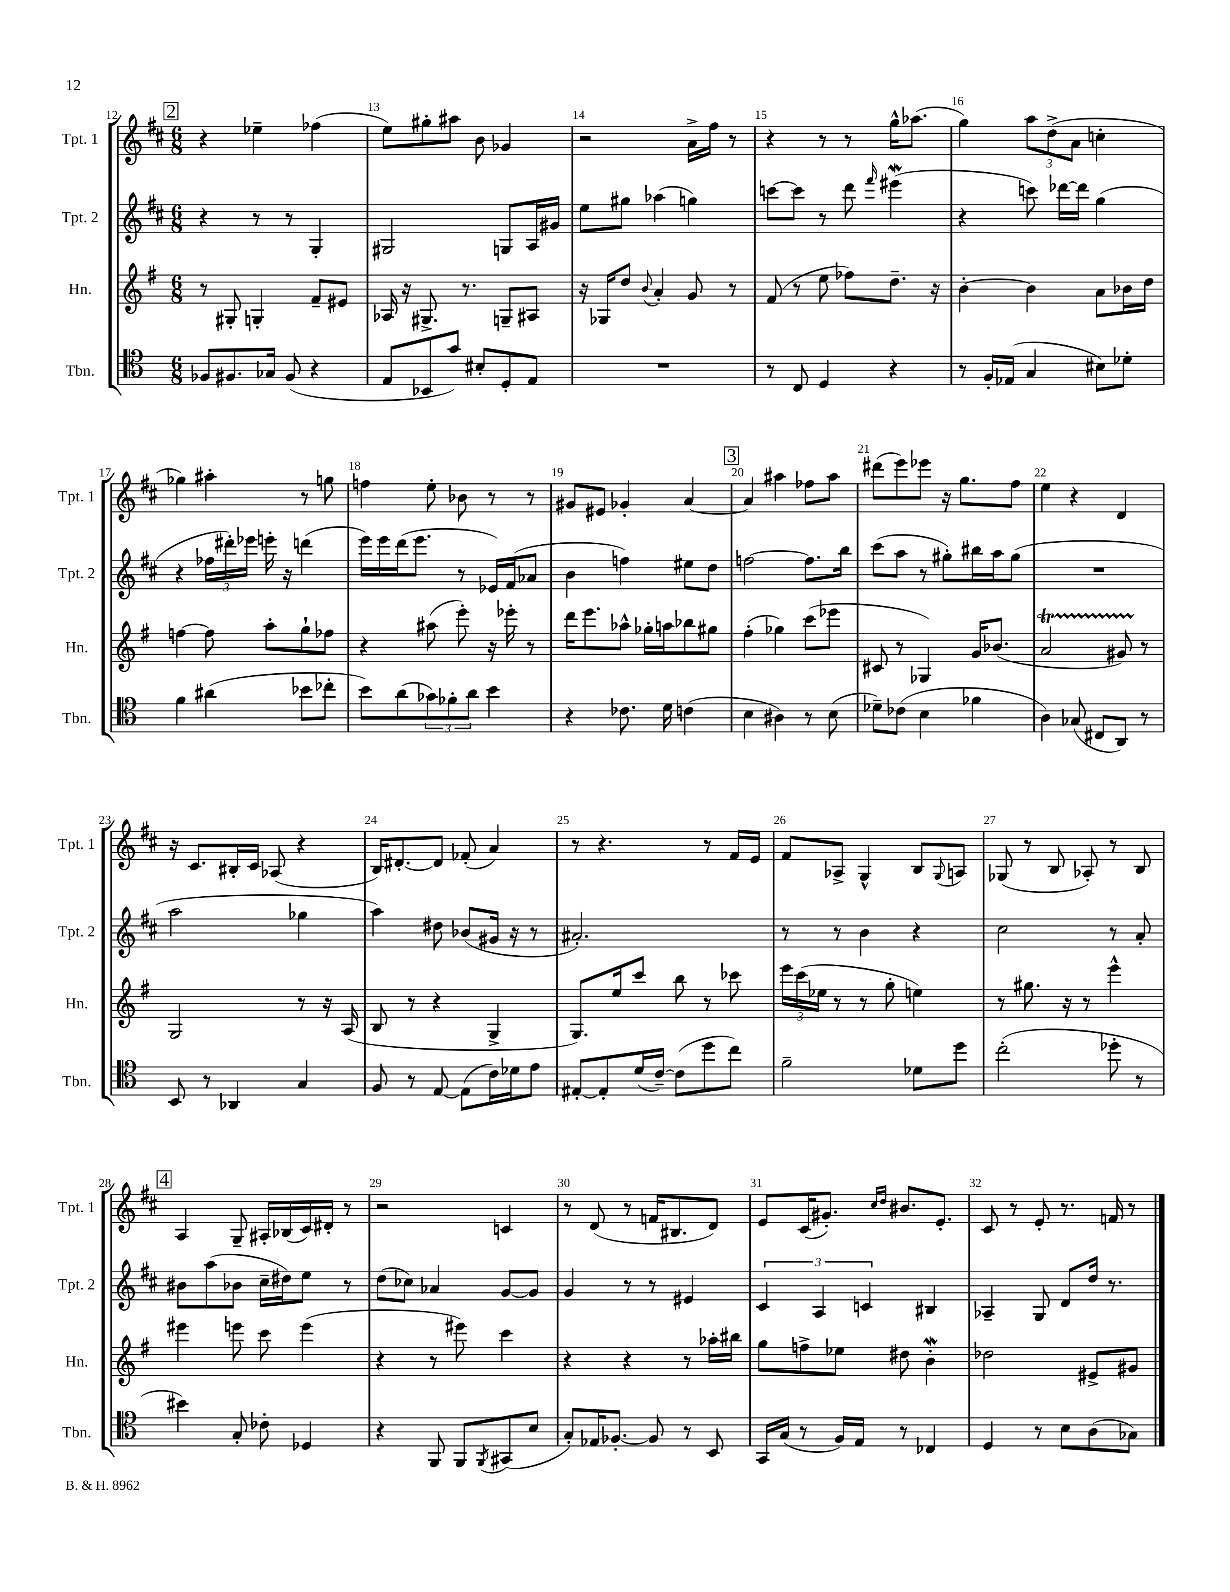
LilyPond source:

<<
\new StaffGroup <<
\new Staff = "s0" \with { instrumentName = "Tpt. 1" shortInstrumentName = "Tpt. 1" } {
    \clef treble \key d \major \numericTimeSignature \time 6/8
    \mark \markup { \box "2" } r4 ees''4-- fes''4( |
    e''8) gis''8-. ais''8 b'8 ges'4 |
    r2 a'16-> fis''16 r8 |
    r4 r8 r8 g''16-^ aes''8.( |
    g''4) \tuplet 3/2 { a''8 d''8->( a'8 } c''4-. |
    ges''4) ais''4-. r8 g''8 |
    f''4 e''8-. bes'8 r8 r8 |
    gis'8 eis'8 ges'4-. a'4~ |
    \mark \markup { \box "3" } a'4 ais''4 fes''8 ais''8 |
    dis'''8( e'''8) ees'''8 r16 g''8. fis''8 |
    e''4 r4 d'4 |
    r16 cis'8. bis16-. cis'16 aes8( r4 |
    b16) dis'8.~-. dis'8 fes'8-.( a'4) |
    r8 r4. r8 fis'16 e'16 |
    fis'8 aes8-> g4-^ b8 \appoggiatura { g8 } a8 |
    ges8( r8 b8 aes8-.) r8 b8 |
    \mark \markup { \box "4" } a4 g8-- ais16-. bes16( cis'16) dis'16-. r8 |
    r2 c'4 |
    r8 d'8( r8 f'16 bis8. d'8) |
    e'8 cis'16( gis'8.-.) \grace { cis''16 d''16 } bis'8. e'8.-. |
    cis'8 r8 e'8-. r8. f'16 r8 \bar "|." |
}
\new Staff = "s1" \with { instrumentName = "Tpt. 2" shortInstrumentName = "Tpt. 2" } {
    \clef treble \key d \major \numericTimeSignature \time 6/8
    \mark \markup { \box "2" } r4 r8 r8 g4-. |
    gis2 g8 a16 gis'16 |
    e''8 gis''8 aes''4( g''4) |
    c'''8~ c'''8 r8 d'''8 \grace { fis'''16 } eis'''4\mordent( |
    r4 c'''8) des'''16~ des'''16 g''4( |
    r4 \tuplet 3/2 { fes''16 dis'''16-.) ees'''16 } e'''16-. r16 d'''4( |
    e'''16) e'''16 d'''16( e'''8. r8 ees'16) fis'16( aes'8 |
    b'4 f''4) eis''8 d''8 |
    \mark \markup { \box "3" } f''2~ f''8. b''16 |
    cis'''8( a''8 r8 gis''8-.) bis''16 a''16 gis''8( |
    R2. |
    a''2 ges''4 |
    a''4) dis''8 bes'8( gis'16 r16 r8 |
    ais'2.-.) |
    r8 r8 b'4 r4 |
    cis''2 r8 a'8-. |
    \mark \markup { \box "4" } bis'8 a''8( bes'8 cis''16-- dis''16) e''8 r8 |
    d''8( ces''8) aes'4 g'8~ g'8 |
    g'4 r8 r8 eis'4 |
    \tuplet 3/2 { cis'4 a4 c'4 } bis4 |
    aes4-- g8 d'8 d''16 r8. \bar "|." |
}
\new Staff = "s2" \with { instrumentName = "Hn." shortInstrumentName = "Hn." } {
    \clef treble \key g \major \numericTimeSignature \time 6/8
    \mark \markup { \box "2" } r8 gis8-. g4-. fis'8-- eis'8 |
    aes16 r16 gis8.-> r8. g8-- ais8 |
    r16 ges16 d''8 \appoggiatura { b'8 } a'4-. g'8 r8 |
    fis'8( r8 e''8 fes''8) d''8.-- r16 |
    b'4~-. b'4 a'8 bes'16 d''16 |
    f''4~ f''8 a''8-. g''8-! fes''8 |
    r4 ais''8( e'''8-.) r16 ees'''16-. r8 |
    d'''16 e'''8. aes''8-^ ges''16-. a''16 bes''8 gis''8 |
    \mark \markup { \box "3" } fis''4-.( ges''4) c'''8( ees'''8 |
    cis'8 r8 ges4) g'16 bes'8.( |
    a'2\startTrillSpan gis'8) r8\stopTrillSpan |
    g2 r8 r16 a16( |
    b8 r8 r4 g4-> |
    g8.) e''16 c'''8 b''8 r8 ces'''8 |
    \tuplet 3/2 { e'''16 c'''16( ees''16 } r8 r8 g''8-. e''4) |
    r8 gis''8. r16 r8 e'''4-^ |
    \mark \markup { \box "4" } eis'''4 e'''8 c'''8 e'''4( |
    r4 r8 eis'''8) c'''4 |
    r4 r4 r8 aes''16-. bis''16 |
    g''8 f''8-> ees''8 dis''8 b'4-.\mordent |
    des''2 eis'8-> gis'8 \bar "|." |
}
\new Staff = "s3" \with { instrumentName = "Tbn." shortInstrumentName = "Tbn." } {
    \clef tenor \key c \major \numericTimeSignature \time 6/8
    \mark \markup { \box "2" } fes8 fis8. ges16 fis8( r4 |
    e8 bes,8 g'8) bis8-. d8-. e8 |
    R2. |
    r8 c8 d4 r4 |
    r8 f16-. ees16( g4 bis8) des'8-. |
    f'4 ais'4( bes'8 ces''8-. |
    b'8) a'8( \tuplet 3/2 { ges'8) fes'8-. a'8 } b'4 |
    r4 ces'8. d'16 c'4( |
    \mark \markup { \box "3" } b4 ais4) r8 b8( |
    des'8--) ces'8( b4 fes'4 |
    a4) ges8( cis8 a,8) r8 |
    b,8 r8 aes,4 g4 |
    f8 r8 e8~ e8( c'16) des'16 e'8 |
    eis8~-. eis8-. d'16( c'16~--) c'8( d''8 c''8) |
    f'2-- des'8 d''8 |
    c''2-.( des''8-. r8 |
    \mark \markup { \box "4" } bis'4) g8-. ces'8-. des4 |
    r4 f,8 f,8 \acciaccatura { f,8 } gis,8( b8 |
    g8-.) ees16 fes8.~-. fes8 r8 b,8 |
    g,16 g16( r8 f16) e16 r8 ces4 |
    d4 r8 b8 a8( ges8) \bar "|." |
}
>>
>>
\layout { \context { \Score currentBarNumber = #12 \override BarNumber.break-visibility = ##(#f #t #t) barNumberVisibility = #all-bar-numbers-visible } }
